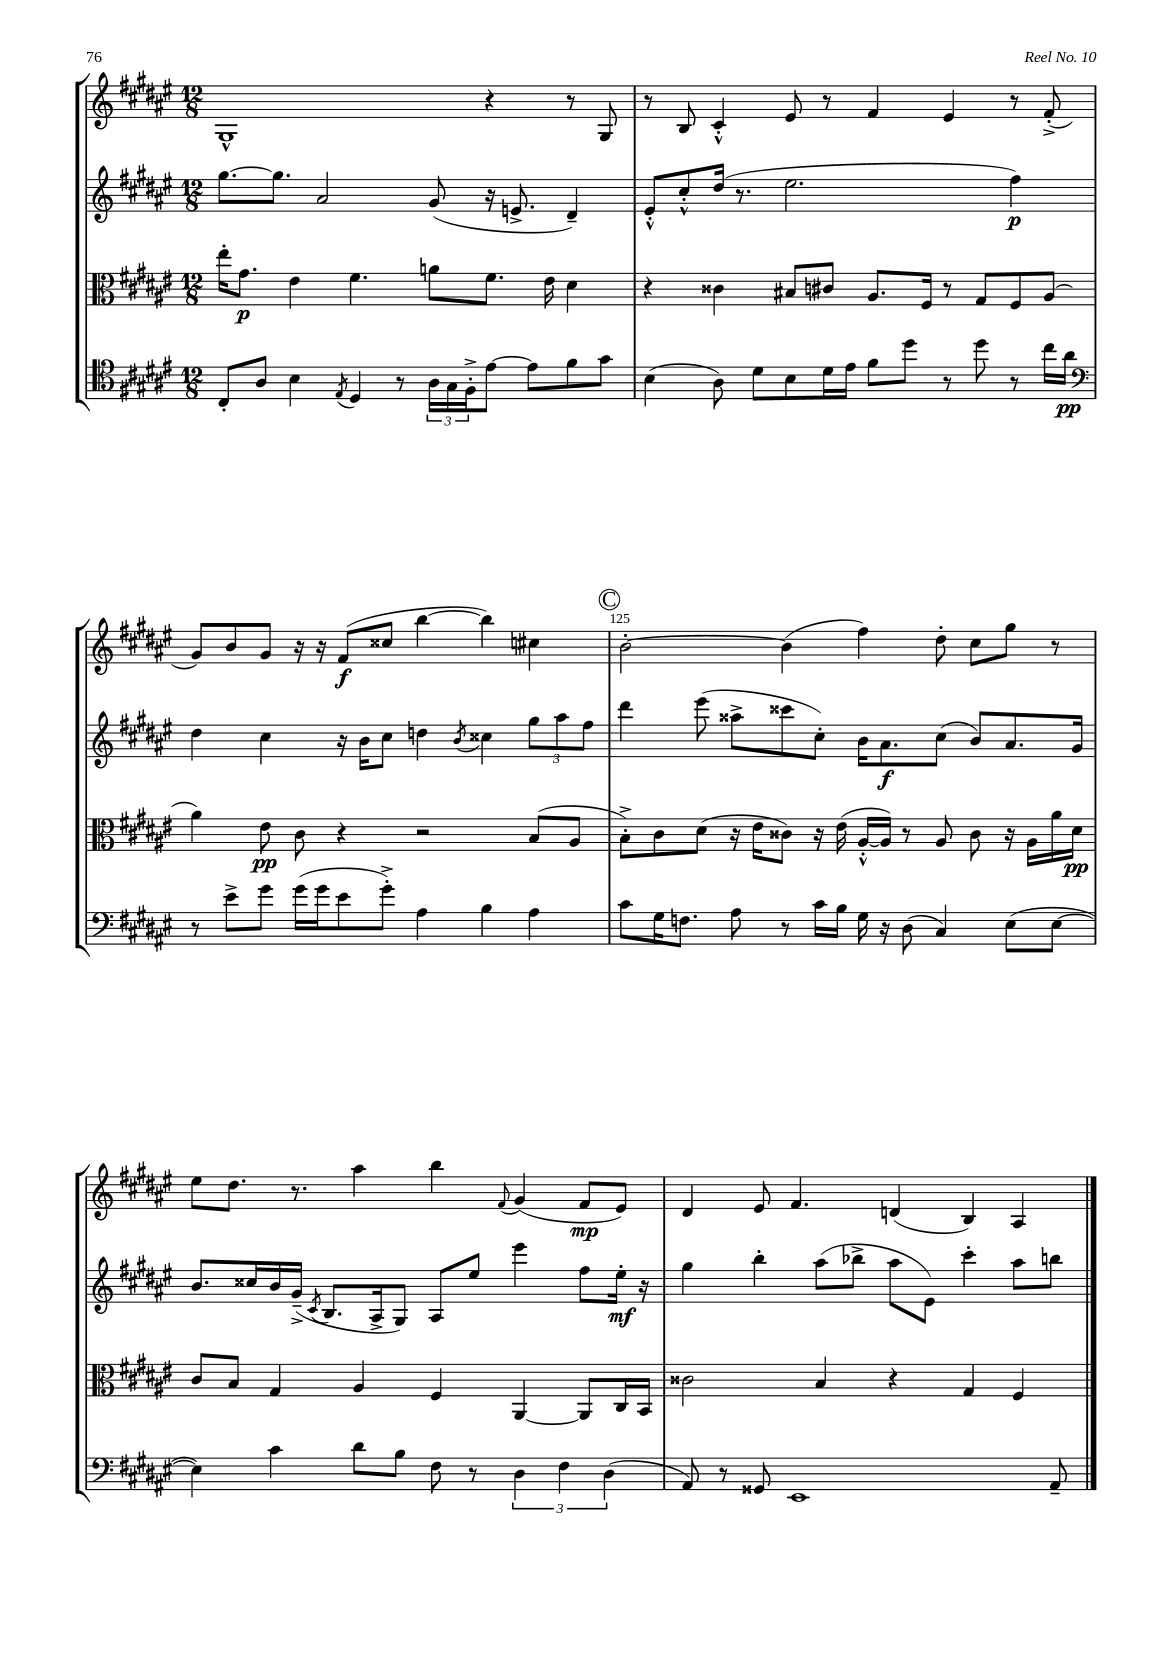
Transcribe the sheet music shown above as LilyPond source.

<<
\new StaffGroup <<
\new Staff = "s0" {
    \clef treble \key fis \major \numericTimeSignature \time 12/8
    gis1-^ r4 r8 gis8 |
    r8 b8 cis'4-.-^ eis'8 r8 fis'4 eis'4 r8 fis'8-.->( |
    gis'8) b'8 gis'8 r16 r16 fis'8\f( cisis''8 b''4~ b''4) cis''4 |
    \mark \markup { \circle "C" } b'2~-. b'4( fis''4) dis''8-. cis''8 gis''8 r8 |
    eis''8 dis''8. r8. ais''4 b''4 \appoggiatura { fis'8 } gis'4( fis'8\mp eis'8) |
    dis'4 eis'8 fis'4. d'4( b4) ais4 \bar "|." |
}
\new Staff = "s1" {
    \clef treble \key fis \major \numericTimeSignature \time 12/8
    gis''8.~ gis''8. ais'2 gis'8( r16 e'8.-> dis'4--) |
    eis'8-.-^ cis''8-.-^ dis''16( r8. eis''2. fis''4\p) |
    dis''4 cis''4 r16 b'16 cis''8 d''4 \acciaccatura { b'8 } cisis''4 \tuplet 3/2 { gis''8 ais''8 fis''8 } |
    \mark \markup { \circle "C" } dis'''4 eis'''8( aisis''8-> cisis'''8 cis''8-.) b'16 ais'8.\f cis''8( b'8) ais'8. gis'16 |
    b'8. cisis''16 b'16 gis'16--->( \acciaccatura { cis'8 } b8. ais16-> gis8) ais8 eis''8 eis'''4 fis''8 eis''16-.\mf r16 |
    gis''4 b''4-. ais''8( bes''8-> ais''8 eis'8) cis'''4-. ais''8 b''8 \bar "|." |
}
\new Staff = "s2" {
    \clef alto \key fis \major \numericTimeSignature \time 12/8
    eis''16-. gis'8.\p eis'4 fis'4. a'8 fis'8. eis'16 dis'4 |
    r4 cisis'4 bis8 cis'8 ais8. fis16 r8 gis8 fis8 ais8( |
    ais'4) eis'8\pp cis'8 r4 r2 b8( ais8 |
    \mark \markup { \circle "C" } b8-.->) cis'8 dis'8( r16 eis'16 cisis'8) r16 eis'16( ais16~-.-^ ais16) r8 ais8 cisis'8 r16 ais16 ais'16 dis'16\pp |
    cis'8 b8 gis4 ais4 fis4 ais,4~ ais,8 cis16 b,16 |
    cisis'2 b4 r4 gis4 fis4 \bar "|." |
}
\new Staff = "s3" {
    \clef tenor \key fis \major \numericTimeSignature \time 12/8
    cis8-. ais8 b4 \acciaccatura { eis8 } dis4 r8 \tuplet 3/2 { ais16 gis16 fis16-.-> } eis'8~ eis'8 fis'8 gis'8 |
    b4( ais8) dis'8 b8 dis'16 eis'16 fis'8 dis''8 r8 dis''8 r8 cis''16 ais'16\pp |
    \clef bass r8 eis'8-> gis'8 gis'16( gis'16 eis'8 gis'8-.->) ais4 b4 ais4 |
    \mark \markup { \circle "C" } cis'8 gis16 f8. ais8 r8 cis'16 b16 gis16 r16 dis8( cis4) eis8( eis8~ |
    eis4) cis'4 dis'8 b8 fis8 r8 \tuplet 3/2 { dis4 fis4 dis4( } |
    ais,8) r8 gisis,8 eis,1 ais,8-- \bar "|." |
}
>>
>>
\layout { \context { \Score currentBarNumber = #122 \override BarNumber.break-visibility = ##(#f #t #t) barNumberVisibility = #(every-nth-bar-number-visible 5) } }
